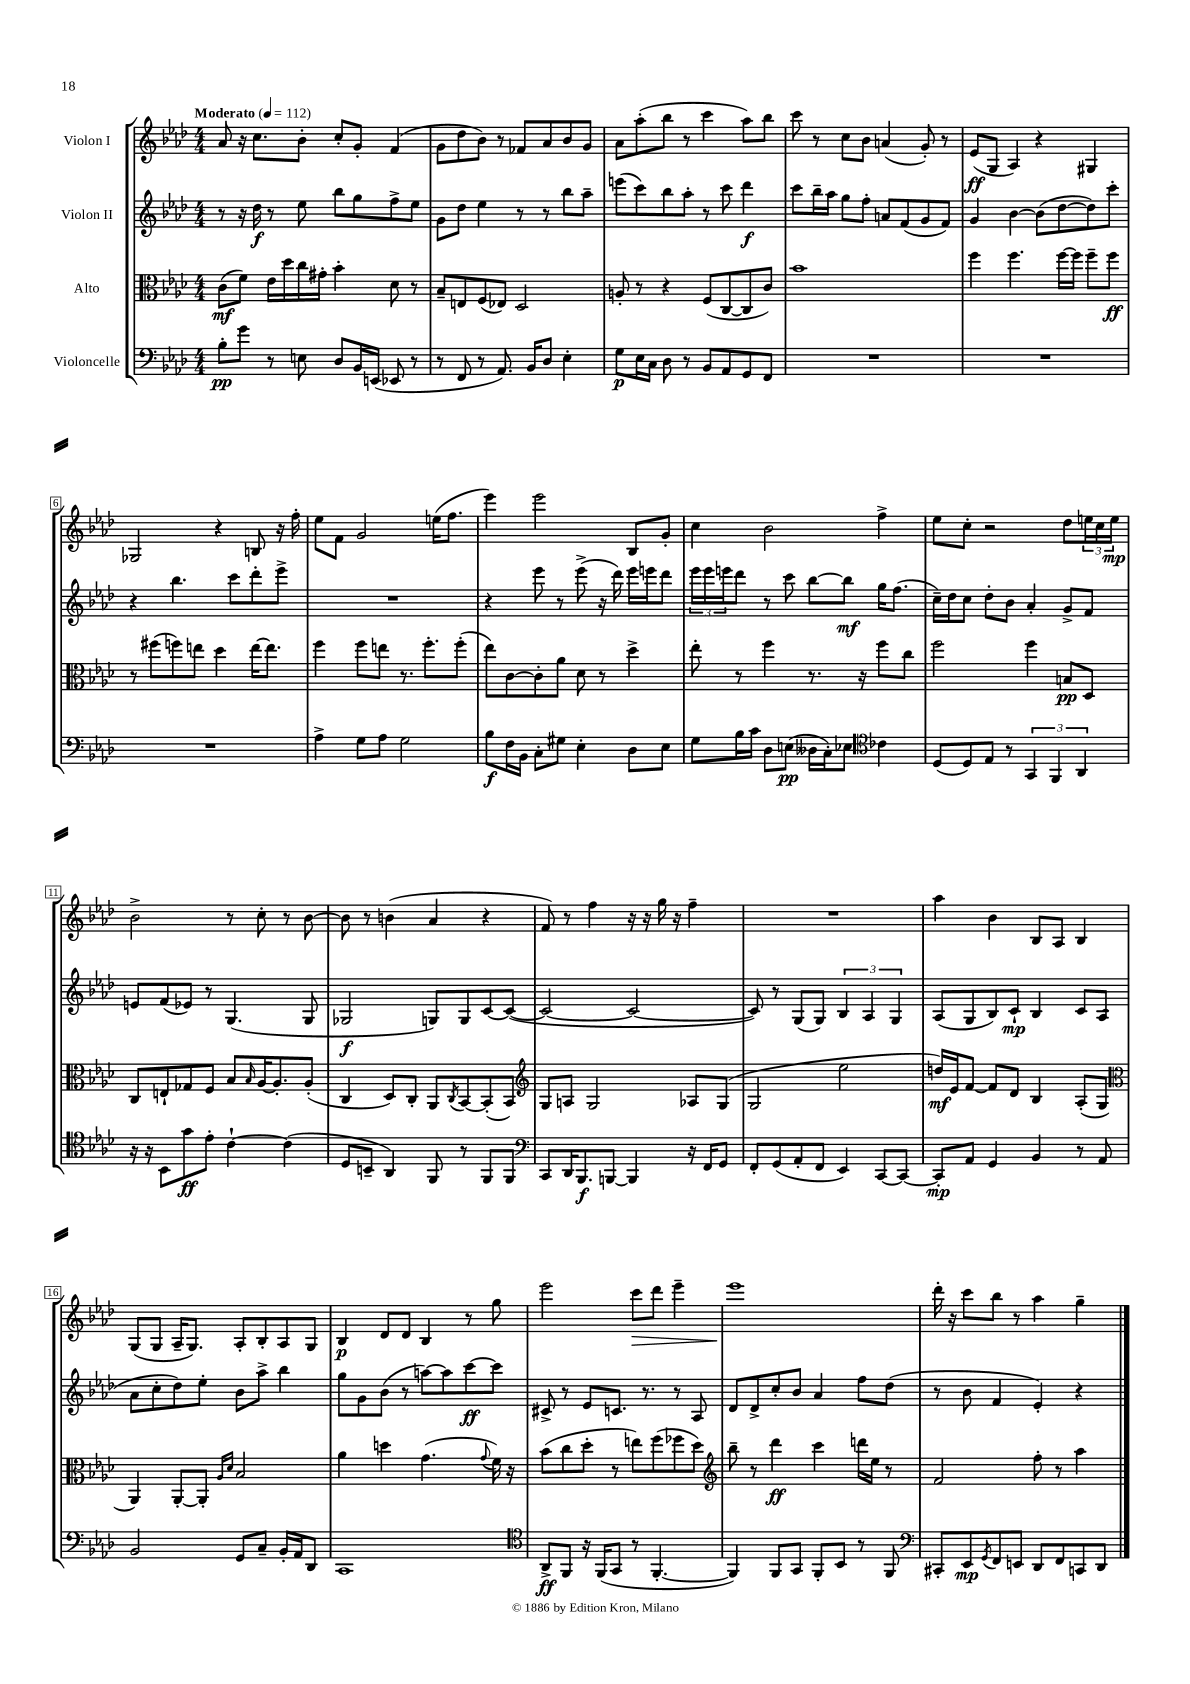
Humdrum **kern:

**kern	**dynam	**kern	**dynam	**kern	**dynam	**kern	**dynam
*part4	*part4	*part3	*part3	*part2	*part2	*part1	*part1
*staff4	*staff4	*staff3	*staff3	*staff2	*staff2	*staff1	*staff1
*I"Violoncelle	*	*I"Alto	*	*I"Violon II	*	*I"Violon I	*
*clefF4	*	*clefC3	*	*clefG2	*	*clefG2	*
*k[b-e-a-d-]	*	*k[b-e-a-d-]	*	*k[b-e-a-d-]	*	*k[b-e-a-d-]	*
*M4/4	*	*M4/4	*	*M4/4	*	*M4/4	*
*MM112	*	*MM112	*	*MM112	*	*MM112	*
=1	=1	=1	=1	=1	=1	=1	=1
!	!	!	!	!	!	!LO:TX:a:B:t=Moderato	!
8B-'\L	pp	(8c\L	mf	8r	.	8a-/	.
8g\J	.	8f\J)	.	16r	.	16r	.
.	.	.	.	16dd-\	f	8.cc\L	.
8r	.	16e-\LL	.	8r	.	.	.
.	.	16dd-\	.	.	.	.	.
8En\	.	16cc\	.	8ee-\	.	8b-'\J	.
.	.	16g#X'\JJ	.	.	.	.	.
8D-/L	.	4b-'\	.	8bb-\L	.	8cc'/L	.
16BB-/L	.	.	.	8gg\	.	8g'/J	.
(16EEn/JJ	.	.	.	.	.	.	.
8EE-X/	.	8d-\	.	8ff^\	.	(4f/	.
8r	.	8r	.	8ee-\J	.	.	.
=2	=2	=2	=2	=2	=2	=2	=2
8r	.	8B-~/L	.	8g\L	.	8g\L	.
8FF/	.	8En/	.	8dd-\J	.	8dd-\	.
8r	.	(8F/	.	4ee-\	.	8b-\J)	.
8.AA-/)	.	8E-X/J)	.	.	.	8r	.
.	.	2D-/	.	8r	.	8f-X/L	.
16BB-/KL	.	.	.	.	.	.	.
8D-/J	.	.	.	8r	.	8a-/	.
4E-'\	.	.	.	8bb-\L	.	8b-/	.
.	.	.	.	8aa-~\J	.	8g/J	.
=3	=3	=3	=3	=3	=3	=3	=3
8G\L	p	8An'/	.	(8eeen\L	.	8a-\L	.
16E-\L	.	8r	.	8ccc\)	.	(8aa-'\	.
16C\JJ	.	.	.	.	.	.	.
8D-\	.	4r	.	8bb-\	.	8bb-\J	.
8r	.	.	.	8aa-'\J	.	8r	.
8BB-/L	.	(8F/L	.	8r	.	4ccc\	.
8AA-/	.	[8C/	.	8ccc\	.	.	.
8GG/	.	8C/]	.	4ddd-\	f	8aa-\L)	.
8FF/J	.	8c/J)	.	.	.	8bb-\J	.
=4	=4	=4	=4	=4	=4	=4	=4
1r	.	1b-	.	8ccc\L	.	8ccc\	.
.	.	.	.	16bb-~\L	.	8r	.
.	.	.	.	16aa-\JJ	.	.	.
.	.	.	.	8gg\L	.	8cc\L	.
.	.	.	.	8ff'\J	.	8b-\J	.
.	.	.	.	8an/L	.	(4an/	.
.	.	.	.	(8f/	.	.	.
.	.	.	.	8g/	.	8g'/)	.
.	.	.	.	8f/J)	.	8r	.
=5	=5	=5	=5	=5	=5	=5	=5
1r	.	4ff\	.	4g/	.	(8e-/L	ff
.	.	.	.	.	.	8G/J	.
.	.	4.ff\	.	[4b-\	.	4A-/)	.
.	.	.	.	(8b-\L]	.	4r	.
.	.	[16ff\LL	.	[8dd-\	.	.	.
.	.	16ff\JJ]	.	.	.	.	.
.	.	8ff~\L	.	8dd-\])	.	4G#X/	.
.	.	8ff\J	ff	8ccc'\J	.	.	.
!!LO:LB:g=z
=6	=6	=6	=6	=6	=6	=6	=6
1r	.	8r	.	4r	.	2G-X/	.
.	.	(8ff#X\L	.	.	.	.	.
.	.	8ffn\)	.	4.bb-\	.	.	.
.	.	8een\J	.	.	.	.	.
.	.	4dd-\	.	.	.	4r	.
.	.	.	.	8ccc\L	.	.	.
.	.	[16ee\KL	.	8ddd-'\	.	8Bn/	.
.	.	8.ee\J]	.	.	.	.	.
.	.	.	.	8eee-^\J	.	16r	.
.	.	.	.	.	.	16ff'\	.
=7	=7	=7	=7	=7	=7	=7	=7
4A-^\	.	4ff\	.	1r	.	8ee-\L	.
.	.	.	.	.	.	8f\J	.
8G\L	.	8ff\L	.	.	.	2g/	.
8A-\J	.	8een\J	.	.	.	.	.
2G\	.	8.r	.	.	.	.	.
.	.	8.ff'\L	.	.	.	.	.
.	.	.	.	.	.	(16een\KL	.
.	.	.	.	.	.	8.ff\J	.
.	.	(8ff'\J	.	.	.	.	.
=8	=8	=8	=8	=8	=8	=8	=8
8B-\L	f	8ee-\L)	.	4r	.	4eee-\)	.
16F\L	.	[8c\	.	.	.	.	.
16BB-\JJ	.	.	.	.	.	.	.
8C'\L	.	8c'\]	.	8eee-\	.	2eee-\	.
8G#X\J	.	8a-\J	.	8r	.	.	.
4E-'\	.	8d-\	.	(8eee-^\	.	.	.
.	.	8r	.	16r	.	.	.
.	.	.	.	16ddd-\)	.	.	.
8D-\L	.	4dd-^\	.	16eee-\LL	.	8B-/L	.
.	.	.	.	16eeen\J	.	.	.
8E-\J	.	.	.	8ddd-\J	.	8g'/J	.
=9	=9	=9	=9	=9	=9	=9	=9
8G\L	.	8ee-'\	.	24eee-\LL	.	4cc\	.
.	.	.	.	24eee-\	.	.	.
.	.	.	.	24eeen\J	.	.	.
16B-\L	.	8r	.	8ddd-\J	.	.	.
16c\JJ	.	.	.	.	.	.	.
8D-\L	.	4ff\	.	8r	.	2b-\	.
(8En\J	pp	.	.	8ccc\	.	.	.
16D--X\LL	.	8.r	.	[8bb-\L	.	.	.
16C'\J)	.	.	.	.	.	.	.
8E-X\J	.	.	.	8bb-\J]	mf	.	.
.	.	16r	.	.	.	.	.
*clefC4	*	*	*	*	*	*	*
4c-X\	.	8ff\L	.	16gg\KL	.	4ff^\	.
.	.	.	.	(8.ff\J	.	.	.
.	.	8cc\J	.	.	.	.	.
=10	=10	=10	=10	=10	=10	=10	=10
(8D-/L	.	2ff\	.	16cc~\LL)	.	8ee-\L	.
.	.	.	.	16dd-\J	.	.	.
8D-/)	.	.	.	8cc\J	.	8cc'\J	.
8E-/J	.	.	.	8dd-'\L	.	2r	.
8r	.	.	.	8b-\J	.	.	.
6GG/	.	4ff\	.	4a-'/	.	.	.
6FF/	.	.	.	.	.	.	.
.	.	8Bn/L	pp	8g^/L	.	8dd-\L	.
6AA-/	.	.	.	.	.	.	.
.	.	8D-/J	.	8f/J	.	24een\L	.
.	.	.	.	.	.	24cc\	.
.	.	.	.	.	.	24ee\JJ	mp
!!LO:LB:g=z
=11	=11	=11	=11	=11	=11	=11	=11
16r	.	8C/L	.	8en/L	.	2b-^\	.
16r	.	.	.	.	.	.	.
8BB-\L	.	8En`/	.	(8f/	.	.	.
8g\	ff	8G-X/	.	8e-X/J)	.	.	.
8e-'\J	.	8F/J	.	8r	.	.	.
[4c`\	.	8B-/L	.	(4.G/	.	8r	.
.	.	16qqB-/	.	.	.	.	.
.	.	[16A-/K	.	.	.	8cc'\	.
.	.	8.A-'/]	.	.	.	.	.
(4c\]	.	.	.	.	.	8r	.
.	.	(8A-'/J	.	8G/	.	[8b-\	.
=12	=12	=12	=12	=12	=12	=12	=12
8D-/L	.	4C/	.	2G-X/	f	8b-\]	.
8BBn~/J	.	.	.	.	.	8r	.
4AA-/)	.	8D-/L)	.	.	.	(4bn\	.
.	.	8C'/J	.	.	.	.	.
8FF/	.	8AA-/L	.	8Gn/L)	.	4a-/	.
.	.	8qC/	.	.	.	.	.
8r	.	[8BB-/	.	8G/	.	.	.
8FF/L	.	(8BB-'/]	.	[8c/	.	4r	.
8FF/J	.	8BB-/J)	.	(8c/J_	.	.	.
=13	=13	=13	=13	=13	=13	=13	=13
*clefF4	*	*clefG2	*	*	*	*	*
8CC/L	.	8G/L	.	2c/_	.	8f/)	.
16DD-/K	.	8An/J	.	.	.	8r	.
8.BBB-/	f	.	.	.	.	.	.
.	.	2G/	.	.	.	4ff\	.
[8BBBn/J	.	.	.	.	.	.	.
4BBB/]	.	.	.	2c/_	.	16r	.
.	.	.	.	.	.	16r	.
.	.	.	.	.	.	16gg\	.
.	.	.	.	.	.	16r	.
16r	.	8A-X/L	.	.	.	4ff~\	.
16FF/KL	.	.	.	.	.	.	.
8GG/J	.	(8G/J	.	.	.	.	.
=14	=14	=14	=14	=14	=14	=14	=14
8FF'/L	.	2G/	.	8c/])	.	1r	.
(8GG/	.	.	.	8r	.	.	.
8AA-'/	.	.	.	(8G/L	.	.	.
8FF/J	.	.	.	8G/J)	.	.	.
4EE-/)	.	2ee-\	.	6B-/	.	.	.
.	.	.	.	6A-/	.	.	.
[8CC/L	.	.	.	.	.	.	.
.	.	.	.	6G/	.	.	.
8CC/J_	.	.	.	.	.	.	.
=15	=15	=15	=15	=15	=15	=15	=15
8CC'/L]	mp	16ddn/LL)	mf	(8A-/L	.	4aa-\	.
.	.	16e-/J	.	.	.	.	.
8AA-/J	.	[8f/J	.	8G/	.	.	.
4GG/	.	8f/L]	.	8B-/)	.	4b-\	.
.	.	8d-/J	.	8c`/J	mp	.	.
4BB-/	.	4B-/	.	4B-/	.	8B-/L	.
.	.	.	.	.	.	8A-/J	.
8r	.	(8A-'/L	.	8c/L	.	4B-/	.
8AA-/	.	8G/J	.	(8A-/J	.	.	.
!!LO:LB:g=z
=16	=16	=16	=16	=16	=16	=16	=16
*	*	*clefC3	*	*	*	*	*
2BB-/	.	4AA-/)	.	8a-\L	.	(8G/L	.
.	.	.	.	8cc'\	.	8G/J	.
.	.	[8AA-'/L	.	8dd-\)	.	16A-~/KL	.
.	.	.	.	.	.	8.G/J)	.
.	.	8AA-'/J]	.	8ee-'\J	.	.	.
.	.	16qqA-/LL	.	.	.	.	.
.	.	16qqd-/JJ	.	.	.	.	.
8GG/L	.	2B-/	.	8b-\L	.	8A-'/L	.
8C~/J	.	.	.	8aa-^\J	.	8B-'/	.
16BB-'/LL	.	.	.	4bb-\	.	8A-/	.
16AA-/J	.	.	.	.	.	.	.
8DD-/J	.	.	.	.	.	8G/J	.
=17	=17	=17	=17	=17	=17	=17	=17
1CC	.	4a-\	.	8gg\L	.	4B-/	p
.	.	.	.	8g\	.	.	.
.	.	4ddn\	.	(8b-\J	.	8d-/L	.
.	.	.	.	8r	.	8d-/J	.
.	.	(4.g\	.	[8aan\L)	.	4B-/	.
.	.	.	.	8aa\]	.	.	.
.	.	.	.	[8ccc\	ff	8r	.
.	.	8qqg/	.	.	.	.	.
.	.	16f\)	.	8ccc\J]	.	8gg\	.
.	.	16r	.	.	.	.	.
=18	=18	=18	=18	=18	=18	=18	=18
*clefC4	*	*	*	*	*	*	*
8AA-^/L	ff	(8b-\L	.	8c#X^/	.	2eee-\	.
8FF/J	.	8cc\	.	8r	.	.	.
16r	.	8dd-'\J	.	8e-/L	.	.	.
(16FF/KL	.	.	.	.	.	.	.
8GG/J	.	8r	.	8.cn/J	.	.	.
!	!	!	!	!	!	!	!LO:HP:b
8r	.	8een\L)	.	.	.	8ccc\L	>
.	.	.	.	8.r	.	.	.
[4.FF'/	.	(8ff\	.	.	.	8ddd-\J	.
.	.	8ff-X\	.	8r	.	4eee-~\	.
.	.	8dd-\J)	.	8A-/	.	.	.
=19	=19	=19	=19	=19	=19	=19	=19
*	*	*clefG2	*	*	*	*	*
4FF/])	.	8bb-~\	.	8d-/L	.	1eee-	.
.	.	8r	.	8d-^/	.	.	.
8FF/L	.	4ddd-\	ff	8cc'/	.	.	.
8GG/J	.	.	.	8b-/J	.	.	.
8FF'/L	.	4ccc\	.	4a-/	.	.	.
8BB-/J	.	.	.	.	.	.	.
8r	.	16dddn\LL	.	8ff\L	.	.	.
.	.	16ee-\JJ	.	.	.	.	.
8FF/	.	8r	.	(8dd-\J	.	.	.
.	.	.	.	.	.	.	]
=20	=20	=20	=20	=20	=20	=20	=20
*clefF4	*	*	*	*	*	*	*
8CC#X'/L	.	2f/	.	8r	.	16ddd-'\	.
.	.	.	.	.	.	16r	.
8EE-/	mp	.	.	8b-\	.	8ccc\L	.
8qGG/	.	.	.	.	.	.	.
8FF/	.	.	.	4f/	.	8bb-\J	.
8EEn/J	.	.	.	.	.	8r	.
8DD-/L	.	8ff'\	.	4e-'/)	.	4aa-\	.
8FF/	.	8r	.	.	.	.	.
8CCn/	.	4aa-\	.	4r	.	4gg~\	.
8DD-/J	.	.	.	.	.	.	.
==	==	==	==	==	==	==	==
*-	*-	*-	*-	*-	*-	*-	*-
